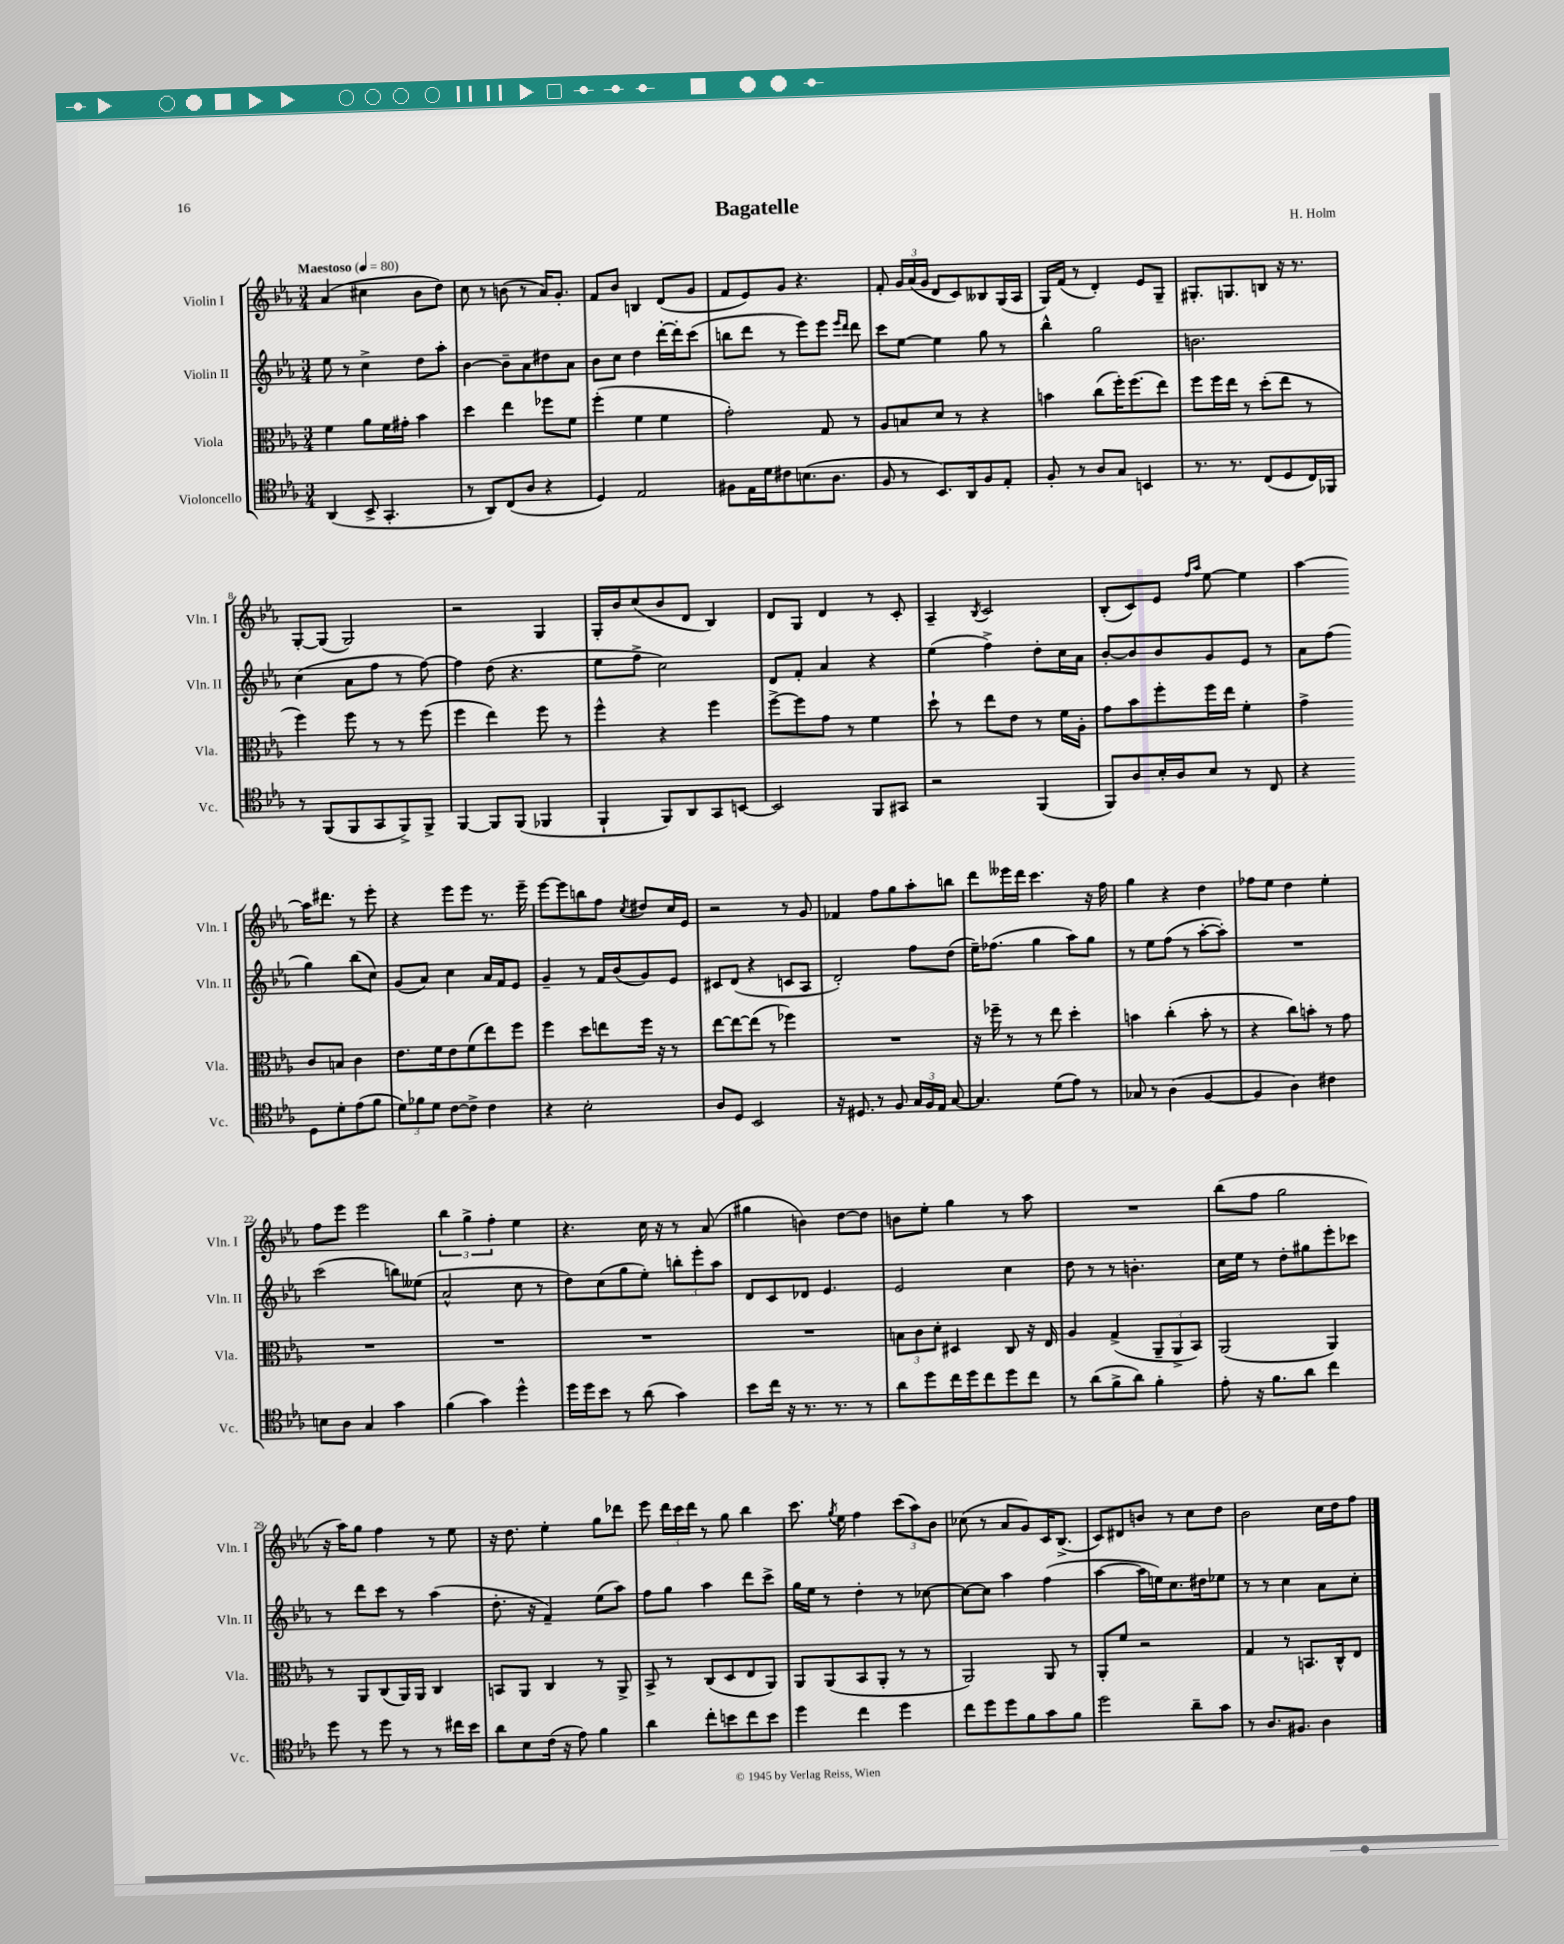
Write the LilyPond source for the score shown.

\header { title = "Bagatelle" composer = "H. Holm" }
<<
\new StaffGroup <<
\new Staff = "s0" \with { instrumentName = "Violin I" shortInstrumentName = "Vln. I" } {
    \clef treble \key ees \major \numericTimeSignature \time 3/4 \tempo "Maestoso" 4 = 80
    \autoBeamOff aes'4( cis''4 bes'8[ d''8]) |
    c''8 r8 b'8( r8 aes'16[) g'8.]-. |
    f'8[ bes'8] b4 d'8[( g'8] |
    f'8[ ees'8) g'8] r4. |
    f'8-. \tuplet 3/2 { g'16[ aes'16( g'16] } d'8[ c'8) beses8 g16( aes16] |
    g16[) f'16]( r8 d'4-.) ees'8[ g8]-- |
    gis8.[-. g8. b8] r16 r8. |
    g8[~-. g8]( g2) |
    r2 g4 |
    g16[-. bes'16 c''8( bes'8 d'8] bes4) |
    d'8[ g8] d'4 r8 c'8-. |
    aes4-- \acciaccatura { bes8 } c'2 |
    bes8[-.( c'8) ees'8] \grace { f''16[ aes''16] } ees''8~ ees''4 |
    aes''4~ aes''16[ dis'''8.] r8 ees'''8-. |
    r4 ees'''8[ ees'''8] r8. ees'''16-- |
    ees'''8[~ ees'''8 b''8 f''8] \acciaccatura { c''8 } dis''8[ c''16 ees'16] |
    r2 r8 g'8 |
    fes'4 f''8[ g''8 aes''8-. b''8] |
    d'''8[ eeses'''16 d'''16] c'''4. r16 f''16 |
    g''4 r4 d''4 |
    fes''8[ ees''8] d''4 ees''4-. |
    f''8[ ees'''8] ees'''2 |
    \tuplet 3/2 { bes''4 g''4-> f''4-. } ees''4 |
    r4. c''16 r16 r8 aes'8( |
    gis''4 b'4) d''8[~ d''8] |
    b'8[ ees''8]-. g''4 r8 aes''8 |
    R2. |
    bes''8[( f''8] g''2 |
    r16 aes''16[) g''8] f''4 r8 ees''8 |
    r16 d''8. ees''4-. g''8[ des'''8] |
    ees'''8 \tuplet 3/2 { d'''16[ c'''16 d'''16] } r8 g''8 bes''4 |
    c'''8. \acciaccatura { g''8 } ees''16 f''4 \tuplet 3/2 { c'''8[( aes''8) bes'8] } |
    ces''8( r8 aes'8[ g'8) c'16 bes8.]->( |
    c'8[) dis'8 b'8] r8 c''8[ d''8] |
    bes'2 c''16[ d''16 f''8] \bar "|." |
}
\new Staff = "s1" \with { instrumentName = "Violin II" shortInstrumentName = "Vln. II" } {
    \clef treble \key ees \major \numericTimeSignature \time 3/4
    \autoBeamOff ees''8 r8 c''4-> d''8[ aes''8]-. |
    bes'4~ bes'8[-- aes'8 dis''8 aes'8] |
    bes'8[ c''8] d''4 d'''16[~-. d'''16-. c'''8]( |
    b''8[ d'''8] r8 ees'''8[) ees'''8] \grace { ees'''16[ d'''16] } d'''8 |
    c'''8[ ees''8]~ ees''4 g''8 r8 |
    bes''4-^ g''2 |
    b'2. |
    c''4( aes'8[ f''8] r8 f''8~) |
    f''4 d''8( r4. |
    ees''8[ f''8]-> c''2) |
    d'8[ f'8]-. aes'4 r4 |
    ees''4( f''4->) d''8[-. c''16 aes'16] |
    bes'8[~-. bes'8 bes'8 g'8 ees'8] r8 |
    aes'8[ f''8]( g''4) bes''8[( c''8]) |
    g'8[( aes'8]) c''4 aes'16[ f'16 ees'8] |
    g'4-- r8 f'16[ bes'16( g'8) ees'8] |
    cis'8[ d'8]( r4 c'8[ aes8] |
    d'2-.) f''8[ d''8]( |
    ees''16[--) fes''8.]( g''4 aes''8[) g''8] |
    r8 ees''8[ f''8]( r8 aes''8[~-. aes''8]-.) |
    R2. |
    c'''2( b''8[) eeses''8]( |
    aes'2-^ c''8 r8 |
    d''8[) c''8( g''8 ees''8]-.) \tuplet 3/2 { b''8[-. ees'''8-. aes''8] } |
    d'8[ c'8 des'8] ees'4. |
    ees'2 c''4 |
    d''8 r8 r8 b'4.-. |
    c''16[ ees''16] r8 d''8[-. gis''8 ees'''8-. ces'''8] |
    r8 d'''8[ c'''8] r8 aes''4( |
    d''8.-. r16 f'4--) ees''8[( aes''8]) |
    f''8[ g''8] aes''4 d'''8[ c'''8]-> |
    g''16[ ees''16] r8 d''4-. r8 ces''8~ |
    ces''8[~ ces''8] aes''4 f''4( |
    aes''4~ aes''16[ e''16) c''8. dis''16 ees''8] |
    r8 r8 c''4 aes'8[ c''8]-. \bar "|." |
}
\new Staff = "s2" \with { instrumentName = "Viola" shortInstrumentName = "Vla." } {
    \clef alto \key ees \major \numericTimeSignature \time 3/4
    \autoBeamOff f'4 aes'8[ f'16 gis'16]-. bes'4 |
    d''4 ees''4 fes''8[ f'8] |
    f''4-.( f'4 f'4 |
    g'2-.) g8 r8 |
    aes8[ b8 d'8] r8 r4 |
    b'4 c''8[( f''16-.) f''8.( ees''8]) |
    f''8[ f''16 ees''16] r8 d''8[-.( ees''8] r8 |
    f''4) f''8 r8 r8 f''8( |
    f''4 ees''4) f''8 r8 |
    f''4-^ r4 f''4 |
    f''8[~-> f''8 g'8] r8 f'4 |
    d''8-! r8 ees''8[ ees'8] r8 f'16[ aes16]-. |
    g'8[ bes'8 f''8-. f''16 ees''16] f'4-. |
    g'4-> c'8[ b8] c'4 |
    ees'8.[ f'16 ees'8 f'8( ees''8) f''8] |
    f''4 d''8[ e''8 f''16] r16 r8 |
    ees''8[~ ees''8~ ees''8]( r8 fes''4) |
    R2. |
    r16 fes''16-- r8 r8 ees''8 d''4-. |
    b'4 c''4-.( b'8-. r8 |
    r4 c''8[) b'8]-. r8 g'8 |
    R2. |
    R2. |
    R2. |
    R2. |
    \tuplet 3/2 { b8[ c'8 d'8]-. } dis4 c8 r16 ees16 |
    aes4 g4->( \tuplet 3/2 { aes,8[-- aes,8-> bes,8]) } |
    aes,2( aes,4) |
    r8 aes,8[ c8( aes,16) aes,16] c4 |
    b,8[ aes,8] c4 r8 aes,8-> |
    bes,8-> r8 c8[( d8 ees8 aes,8]) |
    aes,8[ aes,8( bes,8 aes,8]-. r8 r8 |
    aes,2) aes,8 r8 |
    aes,8[-. f'8] r2 |
    g4 r8 b,8.[ c16-^ ees8] \bar "|." |
}
\new Staff = "s3" \with { instrumentName = "Violoncello" shortInstrumentName = "Vc." } {
    \clef tenor \key ees \major \numericTimeSignature \time 3/4
    \autoBeamOff aes,4( bes,8-> g,4.-. |
    r8 aes,8[) c8( aes8] r4 |
    d4) ees2 |
    fis8[ ees16 d'16 cis'8 b8.( aes8.] |
    f8 r8 bes,8.[) aes,16 f8 ees8]-. |
    f8-. r8 aes8[ g8] b,4 |
    r8. r8. c8[( d8 c16) fes,16] |
    r8 f,8[( f,8 g,8 f,8->) f,8]-> |
    f,4~ f,8[ f,8]( fes,4 |
    f,4-! f,8[) aes,8 g,8 b,8]~ |
    b,2 f,8[ gis,8] |
    r2 f,4( |
    f,8[) aes8 bes16-. aes16 bes8] r8 c8 |
    r4 d8[ d'8-. ees'8( f'8] |
    \tuplet 3/2 { d'8[) fes'8 d'8] } c'8[~ c'8]-> c'4 |
    r4 bes2-. |
    aes8[ d8] bes,2 |
    r16 dis8. r8 f8 \tuplet 3/2 { g16[ f16 ees16] } g8~ |
    g4. d'8[( ees'8]) r8 |
    ges8 r8 aes4( f4~ |
    f4 aes4) cis'4 |
    b8[ aes8] g4 g'4 |
    f'4( g'4) d''4-^ |
    d''16[ d''16 bes'8] r8 aes'8( g'4) |
    bes'8[ c''16] r16 r8. r8. r8 |
    aes'8[ d''8 c''16 d''16 c''8 d''8 c''8] |
    r8 aes'8[( f'8-> aes'8]) f'4-. |
    ees'8-. r16 f'8.[ aes'8] c''4 |
    d''8 r8 d''8 r8 r8 cis''16[ bes'16] |
    aes'8[ bes8 c'16]( r16 ees'8) f'4 |
    aes'4 c''8[-. b'8 c''8 b'8] |
    d''4 c''4 d''4 |
    c''8[ d''8 d''8 f'8 g'8 f'8] |
    d''2 aes'8[-- g'8] |
    r8 aes8.[ fis8.] aes4 \bar "|." |
}
>>
>>
